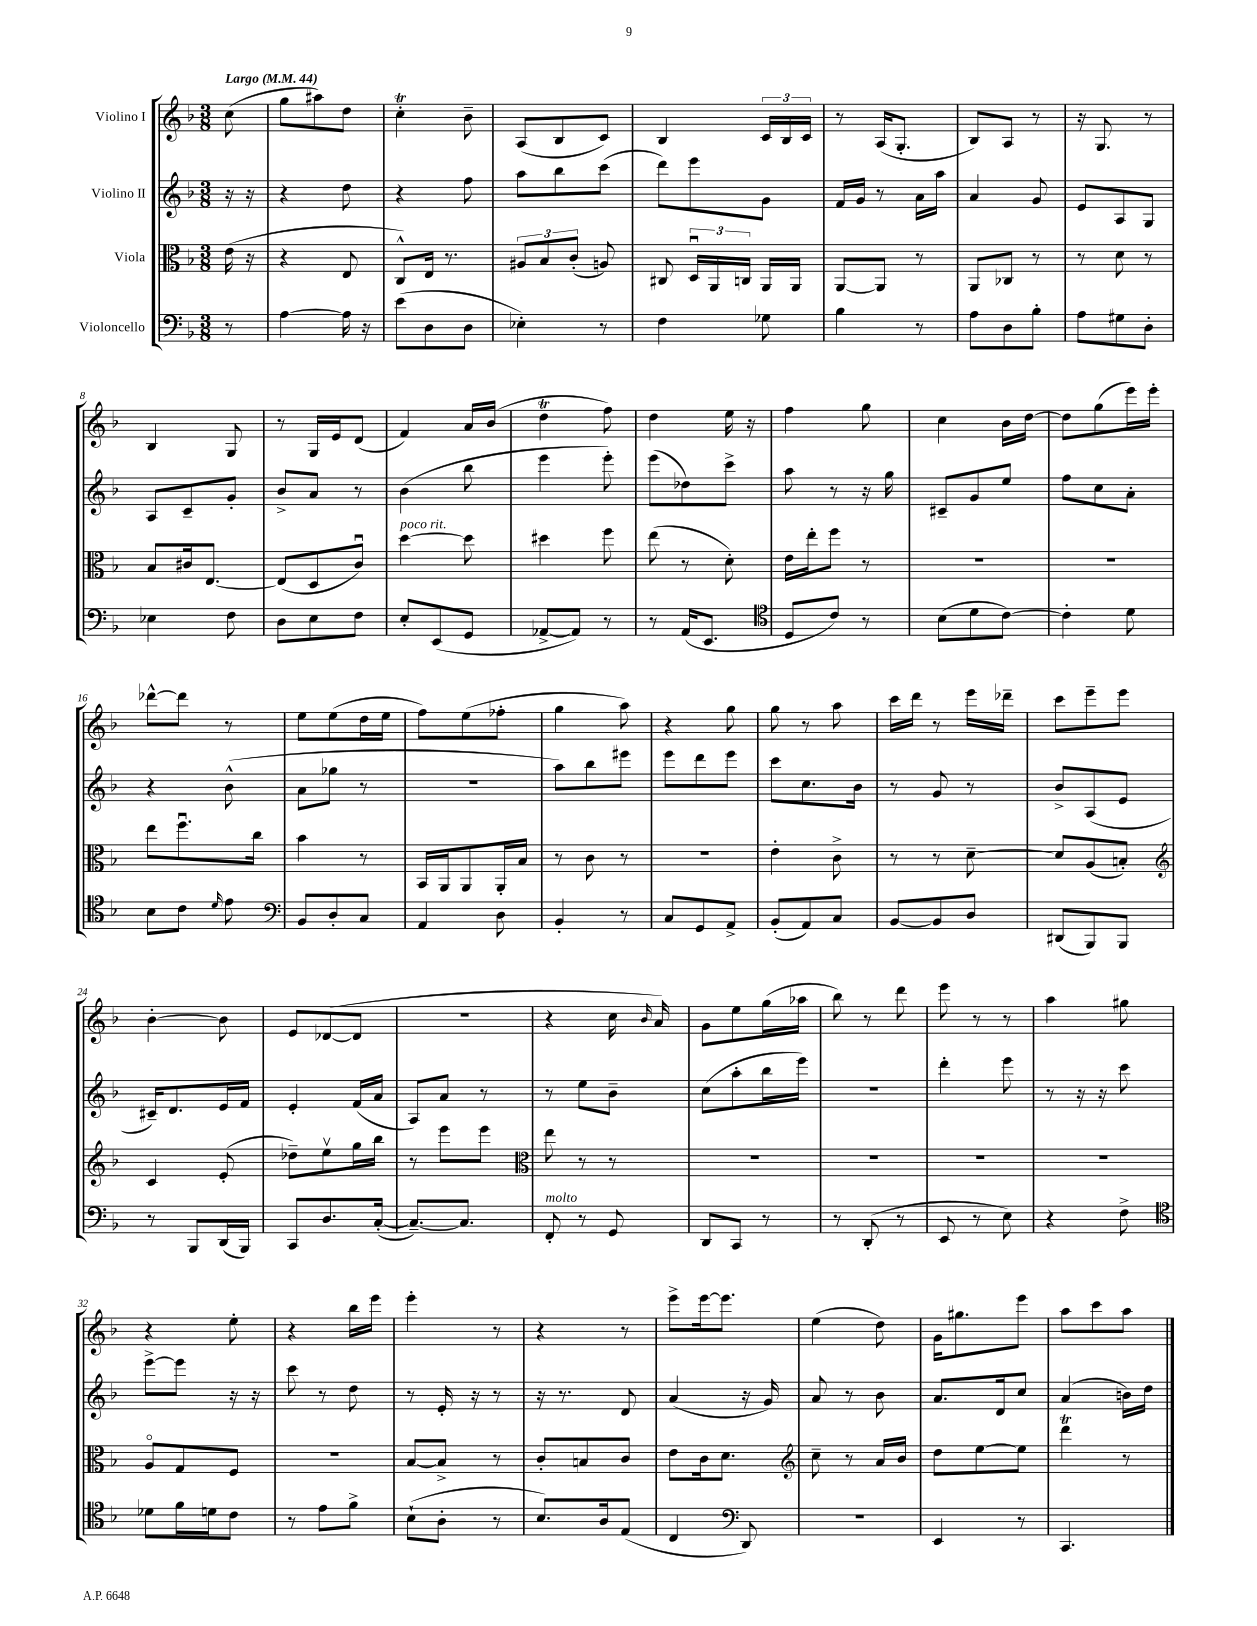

**kern	**kern	**kern	**kern
*part4	*part3	*part2	*part1
*staff4	*staff3	*staff2	*staff1
*I"Violoncello	*I"Viola	*I"Violino II	*I"Violino I
*clefF4	*clefC3	*clefG2	*clefG2
*k[b-]	*k[b-]	*k[b-]	*k[b-]
*M3/8	*M3/8	*M3/8	*M3/8
*MM44	*MM44	*MM44	*MM44
=	=	=	=
!	!	!	!LO:TX:a:B:t=Largo
8r	(16e\	16r	(8cc\
.	16r	16r	.
=1	=1	=1	=1
[4A\	4r	4r	8gg\L
.	.	.	8aa#X\)
16A\]	8E/	8dd\	8dd\J
16r	.	.	.
=2	=2	=2	=2
(8e\L	8C^^/L)	4r	4ccT'\
8D\	16E/Jk	.	.
.	8.r	.	.
8D\J	.	8ff\	8b-~\
=3	=3	=3	=3
4E-X'\)	12A#X/L	8aa\L	(8A/L
.	12B-/	.	.
.	.	8bb-\	8B-/
.	(12c'/J	.	.
8r	8An/)	(8ccc\J	8c/J)
=4	=4	=4	=4
4F\	8C#X/	8ddd\L)	4B-/
.	24Du/LL	8eee\	.
.	24AA/	.	.
.	24Cn/JJ	.	.
8G-X\	16AA/LL	8g\J	24c/LL
.	.	.	24B-/
.	16AA/JJ	.	.
.	.	.	24c/JJ
=5	=5	=5	=5
4B-\	[8AA/L	16f/LL	8r
.	.	16g/JJ	.
.	8AA/J]	8r	(16A/KL
.	.	.	8.G'/J
8r	8r	16a\LL	.
.	.	16aa\JJ	.
=6	=6	=6	=6
8A\L	8AA/L	4a/	8B-/L)
8D\	8C-X/J	.	8A/J
8B-'\J	8r	8g/	8r
=7	=7	=7	=7
8A\L	8r	8e/L	16r
.	.	.	8.G/
8G#X\	8d\	8A/	.
8D'\J	8r	8G/J	8r
!!LO:LB:g=z
=8	=8	=8	=8
4E-X\	8B-/L	8A/L	4B-/
.	16c#X/k	8c~/	.
.	[8.E/J	.	.
8F\	.	8g'/J	8G/
=9	=9	=9	=9
8D\L	(8E/L]	8b-^/L	8r
8E\	8D/	8a/J	16G/LL
.	.	.	16e/J
8F\J	8cu/J)	8r	(8d/J
=10	=10	=10	=10
!	!LO:TX:a:i:t=poco rit.	!	!
8E'/L	[4dd\	(4b-\	4f/)
(8EE/	.	.	.
8GG/J	8dd\]	8bb-\	16a/LL
.	.	.	(16b-/JJ
=11	=11	=11	=11
[8AA-X^/L	4dd#X\	4eee\	4ddT\
8AA-/J])	.	.	.
8r	8ff\	8eee'\)	8ff\)
=12	=12	=12	=12
8r	(8ee\	(8eee\L	4dd\
(16AA/KL	8r	8dd-X\)	.
8.EE/J	.	.	.
.	8d'\)	8ccc^\J	16ee\
.	.	.	16r
=13	=13	=13	=13
*clefC4	*	*	*
8D/L	16e\LL	8aa\	4ff\
.	16ee'\J	.	.
8c/J)	8ff\J	8r	.
8r	8r	16r	8gg\
.	.	16gg\	.
=14	=14	=14	=14
(8B-\L	4.r	8c#X~/L	4cc\
8d\	.	8g/	.
[8c\J)	.	8ee/J	16b-\LL
.	.	.	[16dd\JJ
=15	=15	=15	=15
4c'\]	4.r	8ff\L	8dd\L]
.	.	8cc\	(8gg\
8d\	.	8a'\J	16eee\L)
.	.	.	16eee'\JJ
!!LO:LB:g=z
=16	=16	=16	=16
8B-\L	8ee\L	4r	[8ddd-X^^\L
8c\J	8.ffu\	.	8ddd-\J]
16qqd/	.	.	.
8e\	.	(8b-^^\	8r
.	16cc\Jk	.	.
=17	=17	=17	=17
*clefF4	*	*	*
8BB-/L	4b-\	8a\L	8ee\L
8D'/	.	8gg-X\J	(8ee\
8C/J	8r	8r	16dd\L
.	.	.	16ee\JJ
=18	=18	=18	=18
4AA/	16BB-/LL	4.r	8ff\L)
.	16AA/J	.	.
.	8AA/	.	(8ee\
8D\	16AA'/L	.	8ff-X'\J
.	16B-/JJ	.	.
=19	=19	=19	=19
4BB-'/	8r	8aa\L)	4gg\
.	8c\	8bb-\	.
8r	8r	8eee#X\J	8aa\)
=20	=20	=20	=20
8C/L	4.r	8eee\L	4r
8GG/	.	8ddd\	.
8AA^/J	.	8eee\J	8gg\
=21	=21	=21	=21
(8BB-'/L	4e'\	8ccc\L	8gg\
8AA/)	.	8.cc\	8r
8C/J	8c^\	.	8aa\
.	.	16b-\Jk	.
=22	=22	=22	=22
[8BB-/L	8r	8r	16ccc\LL
.	.	.	16ddd\JJ
8BB-/]	8r	8g/	8r
8D/J	[8d~\	8r	16eee\LL
.	.	.	16ddd-X~\JJ
=23	=23	=23	=23
(8DD#X/L	8d/L]	8b-^/L	8ccc\L
8BBB-/)	(8A/	(8A/	8eee~\
8BBB-/J	8Bn'/J)	8e/J	8eee\J
!!LO:LB:g=z
=24	=24	=24	=24
*	*clefG2	*	*
8r	4c/	16c#X~/KL)	[4b-'\
.	.	8.d/	.
8BBB-/L	.	.	.
(16DD/L	(8e'/	16e/L	8b-\]
16BBB-/JJ)	.	16f/JJ	.
=25	=25	=25	=25
8CC/L	8dd-X~\L)	4e'/	8e/L
8.D/	8eev\	.	([8d-X/
.	16gg\L	(16f/LL	8d-/J]
([16C'/Jk	16bb-\JJ	16a/JJ	.
=26	=26	=26	=26
8.C~/L_)	8r	8A/L)	4.r
.	8eee\L	8a/J	.
8.C/J]	.	.	.
.	8eee\J	8r	.
=27	=27	=27	=27
*	*clefC3	*	*
!LO:TX:a:i:t=molto	!	!	!
8FF'/	8ee\	8r	4r
8r	8r	8ee\L	.
8GG/	8r	8b-~\J	16cc\
.	.	.	16qqb-/
.	.	.	16a/)
=28	=28	=28	=28
8DD/L	4.r	(8cc\L	8g\L
8CC/J	.	8aa'\	8ee\
8r	.	16bb-\L	(16gg\L
.	.	16eee\JJ)	16aa-X\JJ
=29	=29	=29	=29
8r	4.r	4.r	8bb-\)
(8DD'/	.	.	8r
8r	.	.	8ddd\
=30	=30	=30	=30
8EE/	4.r	4ddd'\	8eee\
8r	.	.	8r
8E\)	.	8eee\	8r
=31	=31	=31	=31
4r	4.r	8r	4aa\
.	.	16r	.
.	.	16r	.
8F^\	.	8ccc\	8gg#X\
!!LO:LB:g=z
=32	=32	=32	=32
*clefC4	*	*	*
8d-X\L	8A/L	[8eee^\L	4r
16f\L	8G/	8eee\J]	.
16dn\J	.	.	.
8c\J	8F/J	16r	8ee'\
.	.	16r	.
=33	=33	=33	=33
8r	4.r	8ccc\	4r
8e\L	.	8r	.
8f^\J	.	8dd\	16bb-\LL
.	.	.	16eee\JJ
=34	=34	=34	=34
(8B-`\L	[8B-/L	8r	4eee'\
8A'\J	8B-^/J]	16e'/	.
.	.	16r	.
8r	8r	8r	8r
=35	=35	=35	=35
8.B-/L)	8c'/L	16r	4r
.	.	8.r	.
.	8Bn/	.	.
16A/k	.	.	.
(8E/J	8c/J	8d/	8r
=36	=36	=36	=36
4C/	8e\L	(4a/	8eee^\L
.	16c\k	.	[16eee\k
.	8.d\J	.	8.eee\J]
*clefF4	*	*	*
8DD/)	.	16r	.
.	.	16g/)	.
=37	=37	=37	=37
*	*clefG2	*	*
4.r	8cc~\	8a/	(4ee\
.	8r	8r	.
.	16a/LL	8b-\	8dd\)
.	16b-/JJ	.	.
=38	=38	=38	=38
4EE/	8dd\L	8.a/L	16g\KL
.	.	.	8.gg#X\
.	[8ee\	.	.
.	.	16d/k	.
8r	8ee\J]	8cc/J	8eee\J
=39	=39	=39	=39
4.CC/	4dddT\	(4a/	8aa\L
.	.	.	8ccc\
.	8r	16bn\LL)	8aa\J
.	.	16dd\JJ	.
==	==	==	==
*-	*-	*-	*-
